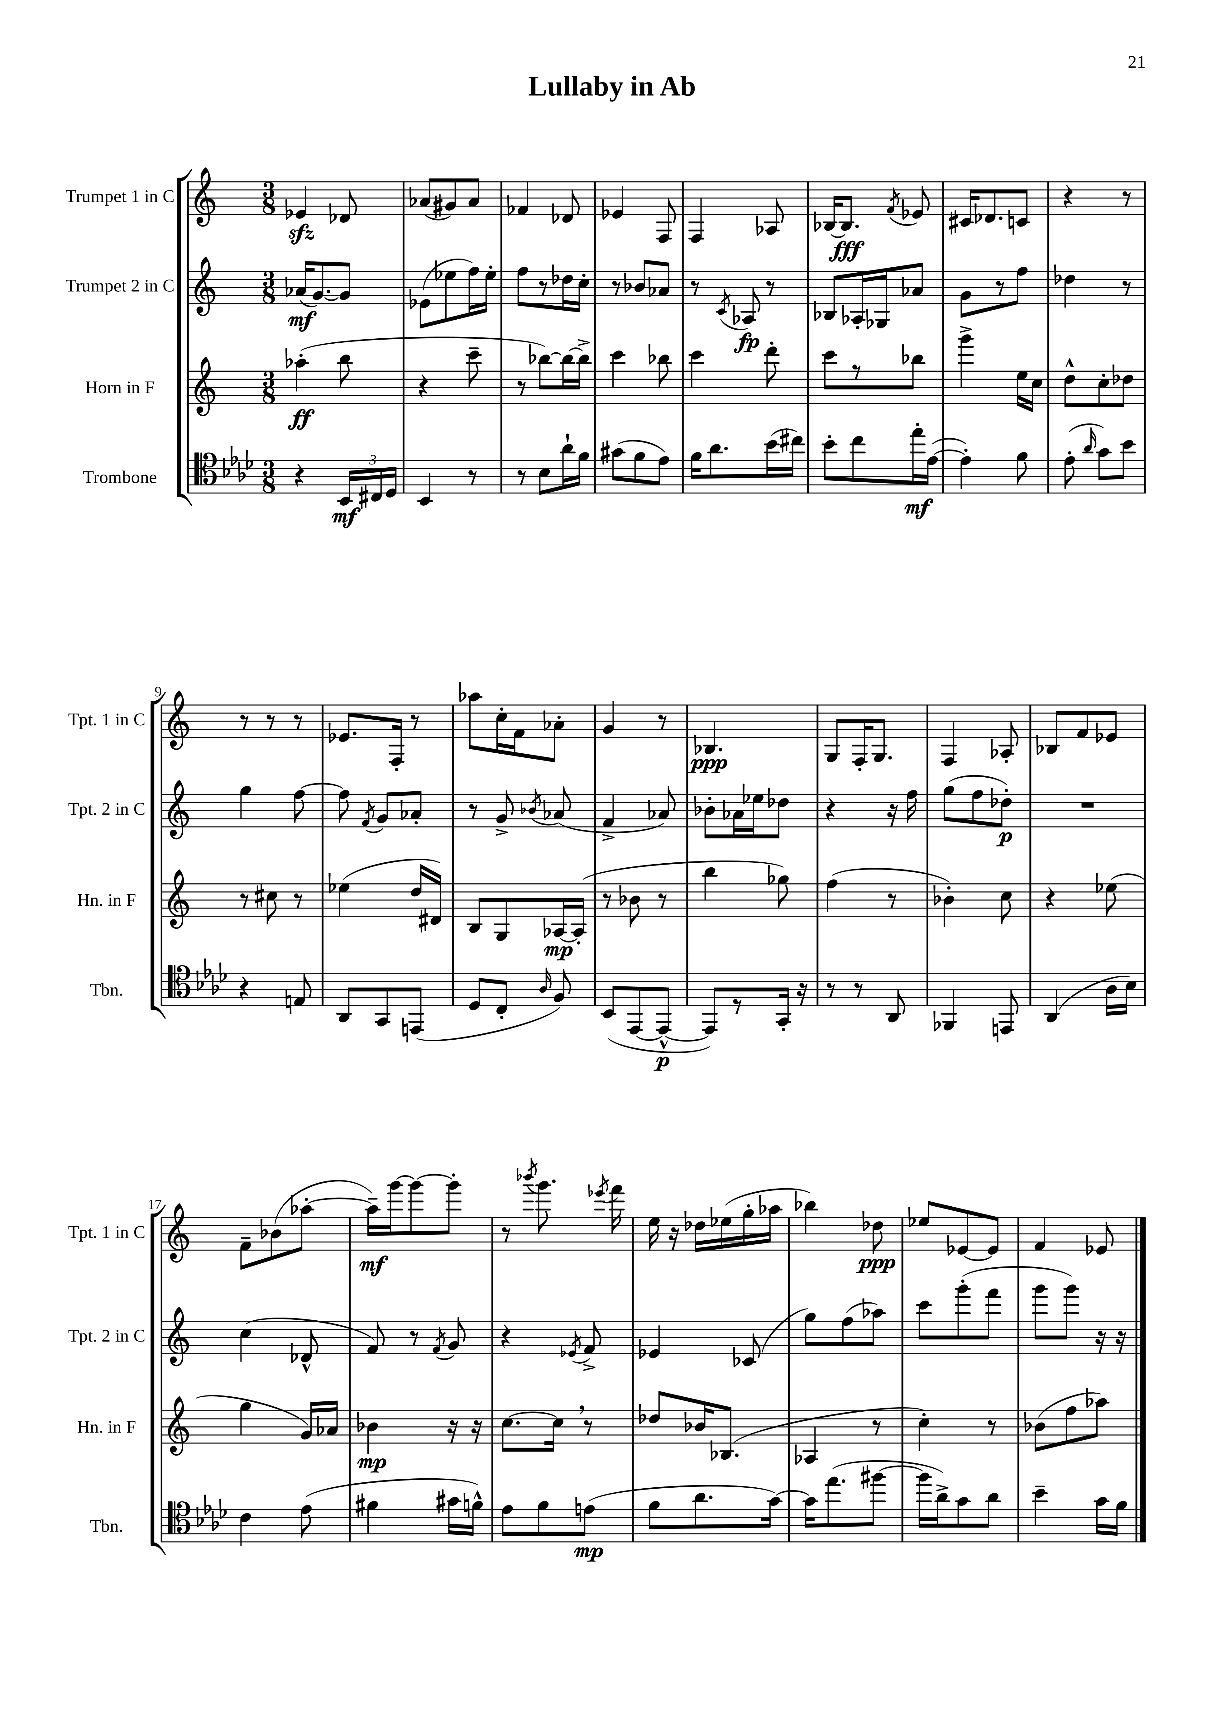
\header { title = "Lullaby in Ab" }
<<
\new StaffGroup <<
\new Staff = "s0" \with { instrumentName = "Trumpet 1 in C" shortInstrumentName = "Tpt. 1 in C" } {
    \clef treble \key c \major \numericTimeSignature \time 3/8
    \autoBeamOff ees'4\sfz des'8 |
    aes'8[( gis'8) aes'8] |
    fes'4 des'8 |
    ees'4 f8 |
    f4 aes8 |
    bes16[~ bes8.]\fff \acciaccatura { f'8 } ees'8 |
    cis'16[ des'8. c'8] |
    r4 r8 |
    r8 r8 r8 |
    ees'8.[ f16]-. r8 |
    aes''8[ c''16-. f'16 aes'8]-. |
    g'4 r8 |
    bes4.\ppp |
    g8[ f16-. g8.] |
    f4 aes8-. |
    bes8[ f'8 ees'8] |
    f'8[-- bes'8( aes''8]~-. |
    aes''16[--\mf) g'''16~ g'''8~ g'''8]-. |
    r8 \acciaccatura { bes'''8 } g'''8. \acciaccatura { ees'''8 } f'''16 |
    e''16 r16 des''16[ ees''16( g''16-. aes''16] |
    bes''4) des''8\ppp |
    ees''8[ ees'8~ ees'8] |
    f'4 ees'8 \bar "|." |
}
\new Staff = "s1" \with { instrumentName = "Trumpet 2 in C" shortInstrumentName = "Tpt. 2 in C" } {
    \clef treble \key c \major \numericTimeSignature \time 3/8
    \autoBeamOff aes'16[\mf( g'8.~) g'8] |
    ees'8[( ees''8 f''16) ees''16]-. |
    f''8[ r8 des''16 c''16]-. |
    r8 bes'8[ aes'8] |
    r8 \acciaccatura { c'8 } aes8\fp r8 |
    bes8[ aes16-. ges16 aes'8] |
    g'8[ r8 f''8] |
    des''4 r8 |
    g''4 f''8~ |
    f''8 \acciaccatura { f'8 } g'8[ aes'8]-. |
    r8 g'8-> \acciaccatura { bes'8 } aes'8( |
    f'4-> aes'8) |
    bes'8[-. aes'16 ees''16 des''8] |
    r4 r16 f''16 |
    g''8[( f''8 des''8]-.\p) |
    R4. |
    c''4( des'8-^ |
    f'8) r8 \acciaccatura { f'8 } g'8 |
    r4 \acciaccatura { ees'8 } f'8-> |
    ees'4 ces'8( |
    g''8[) f''8( aes''8]) |
    c'''8[ g'''8-.( f'''8] |
    g'''8[ g'''8]) r16 r16 \bar "|." |
}
\new Staff = "s2" \with { instrumentName = "Horn in F" shortInstrumentName = "Hn. in F" } {
    \clef treble \key c \major \numericTimeSignature \time 3/8
    \autoBeamOff aes''4-.\ff( b''8 |
    r4 c'''8-- |
    r8 bes''8[~) bes''16~ bes''16]-> |
    c'''4 bes''8 |
    c'''4 d'''8-. |
    c'''8[ r8 bes''8] |
    g'''4-> e''16[ c''16] |
    d''8[-^ c''8-. des''8] |
    r8 cis''8 r8 |
    ees''4( d''16[ dis'16]) |
    b8[ g8 aes16~\mp aes16]-.( |
    r8 bes'8 r8 |
    b''4 ges''8) |
    f''4( r8 |
    bes'4-.) c''8 |
    r4 ees''8( |
    g''4 g'16[) aes'16] |
    bes'4\mp r16 r16 |
    c''8.[~ c''16] \breathe r8 |
    des''8[ bes'16 bes8.]( |
    aes4 r8 |
    c''4-.) r8 |
    bes'8[( f''8 aes''8]) \bar "|." |
}
\new Staff = "s3" \with { instrumentName = "Trombone" shortInstrumentName = "Tbn." } {
    \clef tenor \key aes \major \numericTimeSignature \time 3/8
    \autoBeamOff r4 \tuplet 3/2 { bes,16[\mf cis16 des16] } |
    bes,4 r8 |
    r8 bes8[ aes'16-! f'16] |
    gis'8[( f'8 ees'8]) |
    f'16[ aes'8. bes'16( cis''16]) |
    bes'8[-. c''8 ees''16-.\mf ees'16]~( |
    ees'4-.) f'8 |
    ees'8-.( \grace { aes'16 } g'8[) bes'8] |
    r4 e8 |
    aes,8[ g,8 e,8]( |
    des8[ c8]-. \grace { aes16 } f8) |
    bes,8[( ees,8~ ees,8]~-^\p |
    ees,8[) r8 g,16]-. r16 |
    r8 r8 aes,8 |
    fes,4 e,8 |
    aes,4( aes16[ bes16]) |
    c'4 ees'8( |
    fis'4 gis'16[ f'16]-^) |
    ees'8[ f'8 e'8]\mp( |
    f'8[ aes'8. g'16]~) |
    g'16[ ees''8.( fis''8]~ |
    fis''16[ aes'16->) g'8 aes'8] |
    bes'4-- g'16[ f'16] \bar "|." |
}
>>
>>
